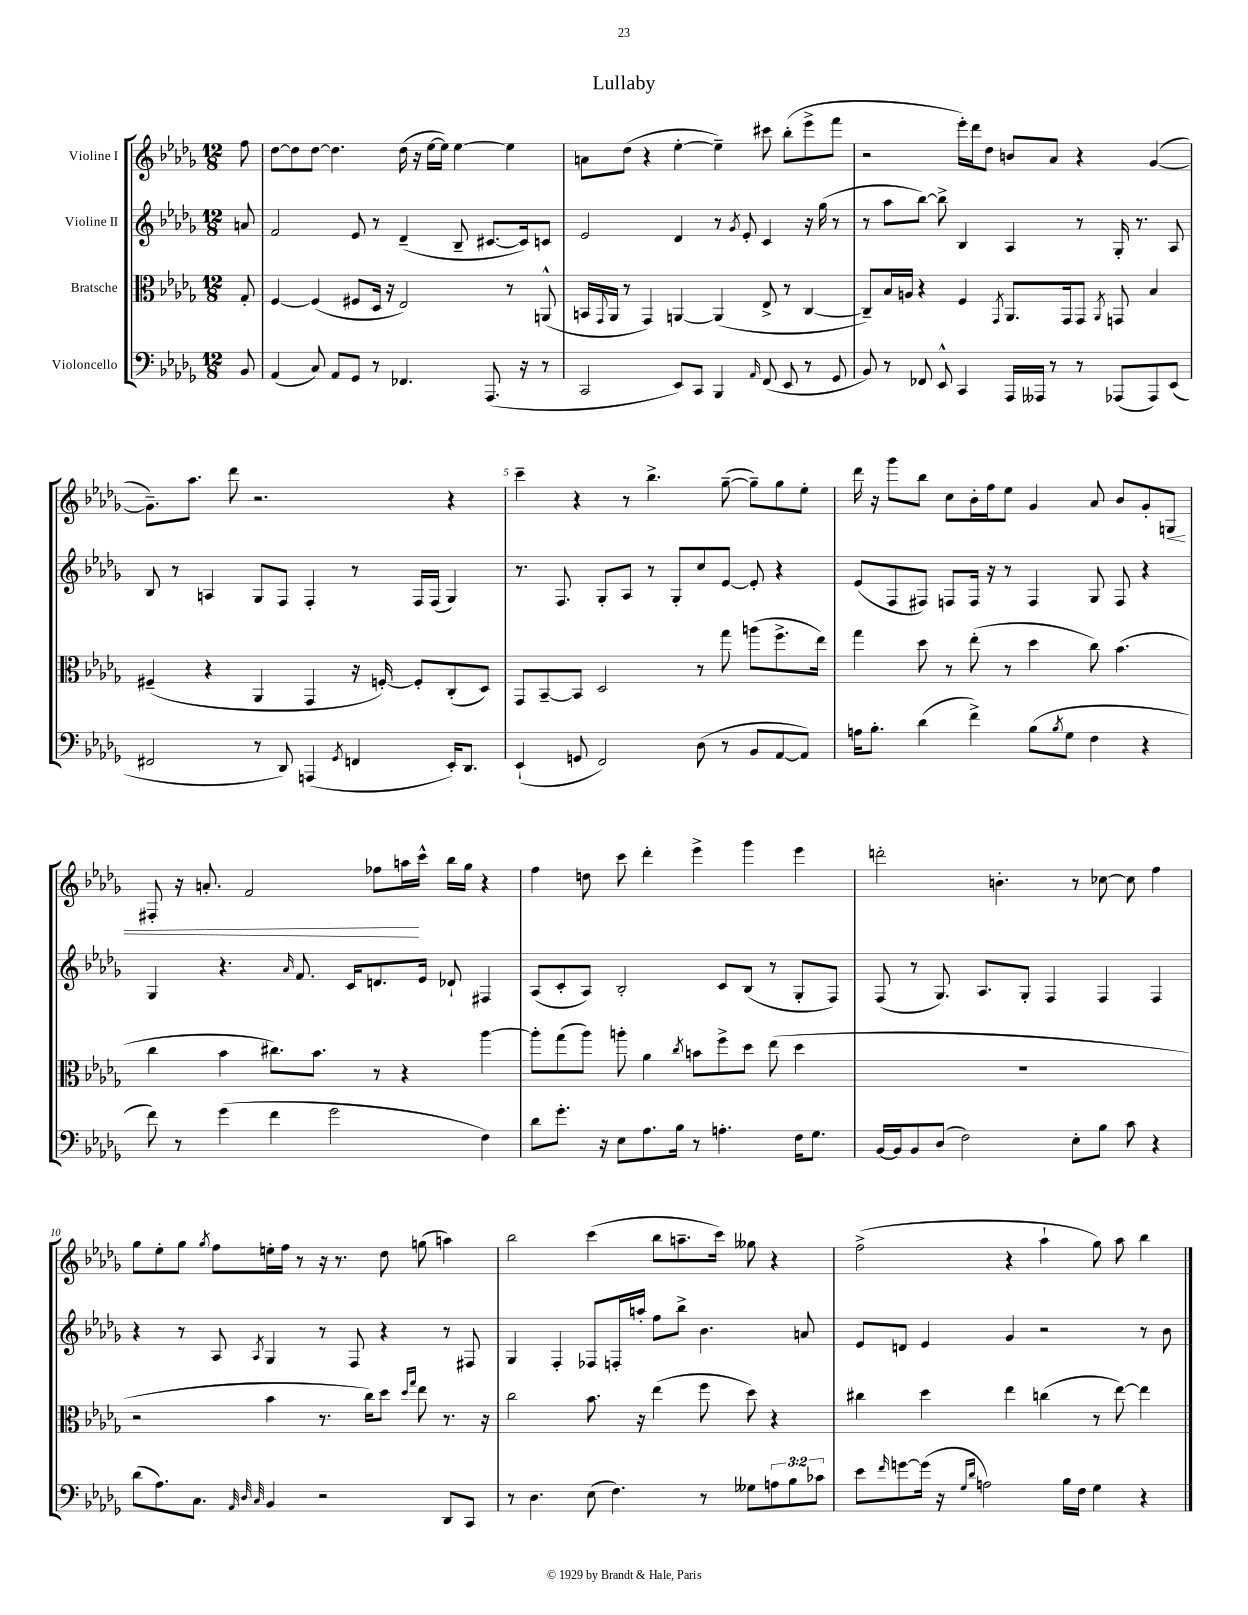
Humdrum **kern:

**kern	**kern	**kern	**kern
*staff4	*staff3	*staff2	*staff1
*clefF4	*clefC3	*clefG2	*clefG2
*k[b-e-a-d-g-]	*k[b-e-a-d-g-]	*k[b-e-a-d-g-]	*k[b-e-a-d-g-]
*M12/8	*M12/8	*M12/8	*M12/8
8BB-	8G-'	8a	8ff
=	=	=	=
(4AA-	[4F	2f	[8dd-
.	.	.	8dd-]
8C)	(4F]	.	[8dd-
8AA-	.	.	4.dd-]
8GG-	8F#	8e-	.
8r	16D-	8r	.
.	16r	.	.
4.FF-	2E-)	(4d-~	(16dd-
.	.	.	16r
.	.	.	[16ee-
.	.	.	16ee-])
.	.	8B-~	[4ee-
(8.AAA-	.	[8.c#	.
.	8r	.	4ee-]
16r	.	16c#])	.
8r	(8AA^^	8c	.
=	=	=	=
2CC	16BB	2e-	8a
.	8qqGG-	.	.
.	16AA-	.	.
.	8r	.	(8dd-
.	4GG-)	.	4r
8EE-)	[4AA	4d-	[4ee-'
8CC	.	.	.
4BBB-	(4AA]	8r	4ee-~])
.	.	8qg-	.
.	.	8e-'	.
16qqAA-	.	.	.
(8FF	8E-^	4c	8ccc#
8EE-	8r	.	(8bb-'
8r	[4C	16r	8eee-^
.	.	(16gg-	.
8GG-	.	8r	8fff
=	=	=	=
8BB-)	8C~])	8r	2r
8r	16B-	8aa-	.
.	16A	.	.
8FF-	4r	[8bb-)	.
8EE-^^	.	8bb-^]	.
4CC	4F	4B-	16eee-')
.	.	.	16ddd-
.	.	.	8dd-
.	8qGG-	.	.
16AAA-	8.AA-	4A-	8b
16AAA--	.	.	.
8r	.	.	8a-
.	16GG-	.	.
8r	8GG-	8r	4r
.	8qAA-	.	.
(8AAA-	8GG	16G-'	.
.	.	8.r	.
8AAA-)	4B-	.	([4g-
(8EE-	.	8A-	.
=	=	=	=
2FF#	(4F#~	8B-	8.g-~])
.	.	8r	.
.	.	.	8.aa-
.	4r	4A	.
.	.	.	8ddd-
8r	4AA-	8G-	2.r
8DD-)	.	8F	.
(4AAA	4GG-	4F'	.
8qGG-	.	.	.
4FF	16r	8r	.
.	[16F')	.	.
.	8F']	16F	.
.	.	(16F	.
16EE-')	(8C'	4G-)	4r
8.DD-	.	.	.
.	8D-)	.	.
=	=	=	=
(4EE-`	8GG-	8.r	4ccc~
.	[8BB-~	.	.
.	.	8.F	.
8GG	8BB-]	.	4r
2FF)	2D-	8G-'	.
.	.	8A-	8r
.	.	8r	4.bb-^
.	.	8G-'	.
(8D-	8r	8cc	.
8r	8gg-	[8e-	([8gg-~
8BB-	(8aa	8e-']	8gg-~])
[8AA-	8.ff^	4r	8gg-
8AA-])	.	.	8ee-'
.	16ee-)	.	.
=	=	=	=
16A	4gg-	(8e-	16ddd-
8.B-'	.	.	16r
.	.	8F	8ggg-
(4d-	8dd-	8F#)	8bb-
.	8r	8F	8cc
4f^)	(8ee-'	16F	16b-'
.	.	16r	16ff
.	8r	8r	8ee-
(8B-	4dd-	4F	4g-
8qB-	.	.	.
8G-	.	.	.
4F	8cc)	8G-	8a-
.	(4.b-	8F	8b-
4r	.	4r	8g-'
.	.	.	8G
=	=	=	=
8f)	4cc	4G-	8F#'
8r	.	.	16r
.	.	.	8.a'
(4g-	4b-	4.r	.
.	.	.	2f
4f	8.cc#)	.	.
.	.	16qqa-	.
.	.	8.f	.
.	8.b-	.	.
2g-	.	.	.
.	.	16c	.
.	8r	8.d	8ff-
.	4r	.	16aa
.	.	16e-	16ccc^^
.	.	8d-`	16bb-
.	.	.	16gg-
4F)	[4aa-	4F#	4r
=	=	=	=
8d-	8aa-']	(8A-	4ff
8.g-'	(8gg-	8c'	.
.	8aa-)	8A-)	8dd
16r	.	.	.
8E-	8aa'	2B-'	8ccc
8.A-	4a-	.	4ddd-'
16B-	.	.	.
.	8qcc	.	.
8r	8b	.	4eee-^
4.A'	8ff^	8c	.
.	8dd-	(8B-	4ggg-
.	(8ee-	8r	.
16F	4dd-	8G-'	4eee-
8.G-	.	.	.
.	.	8F)	.
=	=	=	=
[16BB-	1.r	(8F	2ddd'
16BB-]	.	.	.
8BB-	.	8r	.
(8D-	.	8.G-)	.
2F)	.	.	.
.	.	8.A-	.
.	.	.	4.b'
.	.	8G-'	.
.	.	4F	.
8E-'	.	.	8r
8B-	.	4F	[8cc-
8c	.	.	8cc-]
4r	.	4F	4ff
=	=	=	=
(8d-	2r	4r	8gg-
8.A-)	.	.	8ee-'
.	.	8r	8gg-
8.C	.	.	.
.	.	.	8qgg-
.	.	8A-	8ff
32qqAA-	.	.	.
32qqD-	.	.	.
32qqC	.	8qA-	.
4BB-	4b-	4G-	16ee'
.	.	.	16ff
.	.	.	8r
2r	8.r	8r	16r
.	.	.	8.r
.	.	8F	.
.	16cc)	.	.
.	8dd-	4r	8dd-
.	16qqdd-	.	.
.	16qqgg-	.	.
.	8ee-	.	(8gg
8DD-	8.r	8r	4aa)
8CC	.	8F#	.
.	16r	.	.
=	=	=	=
8r	2cc	4G-	2bb-
4.D-	.	.	.
.	.	4F'	.
(8E-	8.b-	8F-	(4ccc
4.F)	.	16F'	.
.	16r	16aa'	.
.	(4ee-	8ff	8bb-
.	.	8bb-^	8.aa~
8r	8ff	4.b-	.
.	.	.	16ccc)
8G--	8dd-)	.	8gg--
12A	4r	.	4r
12B-	.	.	.
.	.	8a	.
12c-	.	.	.
=	=	=	=
8e-	4cc#	8e-	(2ff^
16qqf	.	.	.
[8g	.	8d	.
(16g]	4dd-	4e-	.
16r	.	.	.
16qqG-	.	.	.
16qqd-	.	.	.
2A)	.	.	.
.	4ee-	4g-	4r
.	(4cc	2r	4aa-`
16B-	.	.	.
16F	.	.	.
4G-	8r	.	8gg-)
.	[8ee-)	.	8aa-
4r	4ee-]	8r	4bb-
.	.	8b-	.
==	==	==	==
*-	*-	*-	*-
